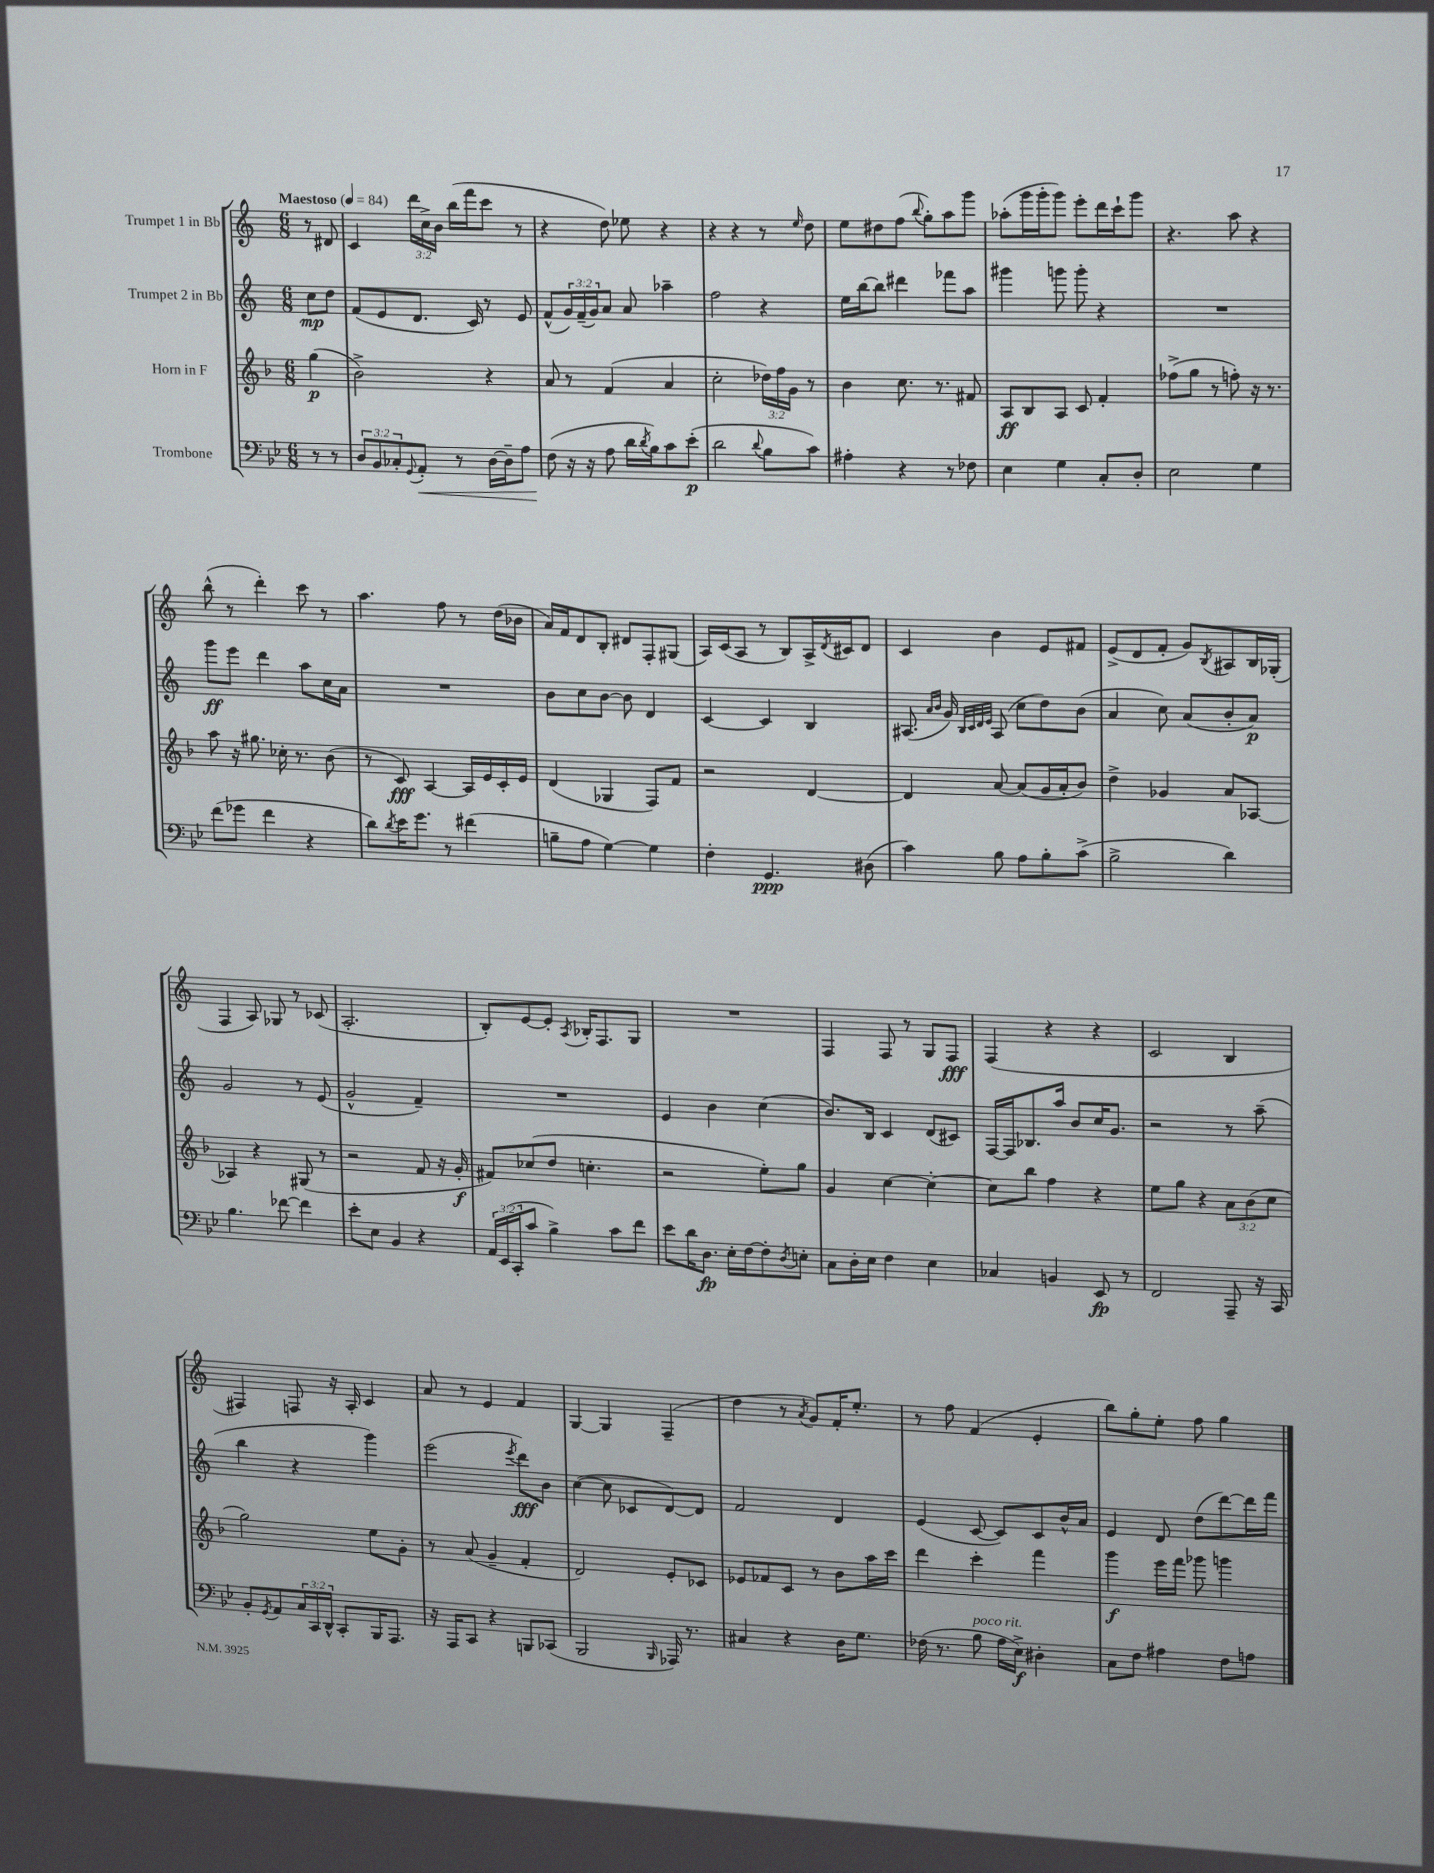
<<
\new StaffGroup <<
\new Staff = "s0" \with { instrumentName = "Trumpet 1 in Bb" } {
    \clef treble \key c \major \numericTimeSignature \time 6/8 \override Staff.TupletNumber.text = #tuplet-number::calc-fraction-text \partial 4 \tempo "Maestoso" 4 = 84
    r8 dis'8 |
    c'4 \tuplet 3/2 { d'''16 c''16-> b'16 } b''16( f'''16 c'''8 r8 |
    r4 d''8) ees''8 r4 |
    r4 r4 r8 \grace { e''16 } d''8 |
    e''8 dis''8 f''8( \appoggiatura { b''8 } g''8-.) a''8 g'''8 |
    aes''8-.( g'''16 g'''16-. g'''8) e'''8-. d'''16 c'''16-! g'''8 |
    r4. a''8 r4 |
    b''8-^( r8 d'''4-.) c'''8 r8 |
    a''4. f''8 r8 d''16( bes'16 |
    a'16) f'16 d'8 b8-. dis'8 f8-. gis8( |
    a16) c'16( a8 r8 b8) a16-> \acciaccatura { d'8 } cis'16 d'8 |
    c'4 b'4 e'8 fis'8 |
    e'8->( d'8 f'8-. g'8) \acciaccatura { b8 } ais8 b16 ges16-.( |
    f4 a8) ges8 r8 ces'8( |
    a2.-. |
    b8-.) e'8~ e'8-. \acciaccatura { a8 } bes16-. f8. g8 |
    R2. |
    f4 f8 r8 g8 f8\fff |
    f4( r4 r4 |
    c'2 b4 |
    fis4) f8 r16 a16-. c'4 |
    a'8 r8 e'4 f'4 |
    g4~ g4 f4--( |
    d''4 r8 \acciaccatura { a'8 } g'8) f'16-. e''8.-. |
    r8 f''8 f'4( e'4-. |
    b''8) g''8-. e''8-. f''8 g''4 \bar "|." |
}
\new Staff = "s1" \with { instrumentName = "Trumpet 2 in Bb" } {
    \clef treble \key c \major \numericTimeSignature \time 6/8 \override Staff.TupletNumber.text = #tuplet-number::calc-fraction-text \partial 4
    c''8\mp d''8 |
    f'8( e'8 d'8. c'16) r8 e'8 |
    f'8-^( \tuplet 3/2 { g'16) f'16--( g'16) } a'8 a'8 aes''4-- |
    f''2 r4 |
    e''16 b''16~ b''8 dis'''4 fes'''8 a''8 |
    gis'''4 g'''8 g'''8-. r4 |
    R2. |
    g'''8\ff e'''8 d'''4 a''8 c''16 a'16 |
    R2. |
    b'8 c''8 b'8~ b'8 d'4 |
    c'4~ c'4 b4 |
    ais8.( \grace { a'16 b'16 } g'16) \grace { b32 c'32 d'32 e'32 } ais8( c''8 d''8) b'8( |
    a'4 c''8) a'8( b'8-. a'8\p) |
    g'2 r8 e'8( |
    g'2-^ f'4--) |
    R2. |
    e'4 b'4 c''4( |
    b'8.) b16 c'4 d'8( cis'8) |
    f16~ f16 bes8. a''16 b'8 c''16 g'8. |
    r2 r8 a''8--( |
    b''4 r4 g'''4) |
    e'''2( \acciaccatura { e'''8 } d'''8\fff) b'8 |
    c''4~( c''8 ces'8 d'8~) d'8 |
    f'2 d'4 |
    e'4( c'8~ c'8) c'8 b'16-^ a'16 |
    e'4 d'8 d''8( d'''8~) d'''16 f'''16 \bar "|." |
}
\new Staff = "s2" \with { instrumentName = "Horn in F" } {
    \clef treble \key f \major \numericTimeSignature \time 6/8 \override Staff.TupletNumber.text = #tuplet-number::calc-fraction-text \partial 4
    g''4\p( |
    bes'2->) r4 |
    a'8 r8 f'4( a'4 |
    c''2-. \tuplet 3/2 { des''16) f''16 g'16 } r8 |
    bes'4 c''8. r8. fis'8 |
    a8\ff bes8 a8 c'8 f'4-. |
    fes''8->( g''8 r8 f''8-.) r16 r8. |
    a''8 r16 gis''8. ces''16-. r8. bes'8( |
    r8 c'8\fff) a4~ a16 e'16 c'16-. e'16 |
    d'4( ges4 f8) f'8 |
    r2 d'4~ |
    d'4 a'8~ a'8( g'16 a'16-. bes'8) |
    d''4-> ges'4 a'8 aes8~ |
    aes4 r4 gis8( r8 |
    r2 f'8 r16 g'16-.\f |
    fis'8) ces''8( d''8 c''4.-. |
    r2 e''8-.) g''8 |
    g'4 c''4~ c''4~-. |
    c''8 bes''8 f''4 r4 |
    e''8 g''8 r4 \tuplet 3/2 { a'8 bes'8( c''8 } |
    g''2) e''8 g'8-. |
    r8 a'8( g'4-- f'4-. |
    d'2) e'8-. ces'8 |
    ees'8 fes'8 c'8 r8 bes'8 a''16 c'''16 |
    d'''4 c'''4-. f'''4 |
    g'''4\f e'''16 f'''16 ges'''8 g'''4 \bar "|." |
}
\new Staff = "s3" \with { instrumentName = "Trombone" } {
    \clef bass \key bes \major \numericTimeSignature \time 6/8 \override Staff.TupletNumber.text = #tuplet-number::calc-fraction-text \partial 4
    r8 r8 |
    \tuplet 3/2 { d8 bes,8 ces8-. } \appoggiatura { g,8 } a,8-.\< r8 d16~ d16-- a8 |
    f8\!( r16 r16 a8 d'16 \acciaccatura { d'8 } bes16) c'8 ees'8-.\p( |
    d'2 \appoggiatura { d'8 } bes8 c'8) |
    ais4-. r4 r8 fes8 |
    ees4 g4 c8-. d8-. |
    ees2 g4 |
    f'8( ges'8 f'4 r4 |
    d'8) \acciaccatura { d'8 } ees'16 g'8. r8 fis'4( |
    b8-- a8 g4~) g4 |
    f4-. g,4.\ppp dis8( |
    c'4) bes8 a8 bes8-. c'8->( |
    bes2-> d'4) |
    bes4. fes'8~ fes'4 |
    ees'8-. ees8 bes,4 r4 |
    \tuplet 3/2 { a,16 ees,16( c,16-. } c'8 bes4->) c'8 f'8 |
    ees'8 d'16 d8.\fp ees16-. f16~ f8-. \acciaccatura { d8 } e8-. |
    c8 d16-. ees16 f4 ees4 |
    ces4 b,4 ees,8\fp r8 |
    f,2 a,,8-- r16 c,16 |
    bes,8-. \acciaccatura { g,8 } a,8 \tuplet 3/2 { c16 c,16 d,16-^ } c,8-. bes,,16 a,,8. |
    r16 a,,16 c,8 r4 b,,8 ces,8( |
    bes,,2 \grace { bes,,16 } aes,,16) r8. |
    cis4 r4 d16 g8. |
    fes16( r8. bes8^\markup { \italic "poco rit." } a16 ees16->\f) dis4-. |
    c8 f8 ais4 f8 a8 \bar "|." |
}
>>
>>
\layout { \context { \Score \remove "Bar_number_engraver" } }
